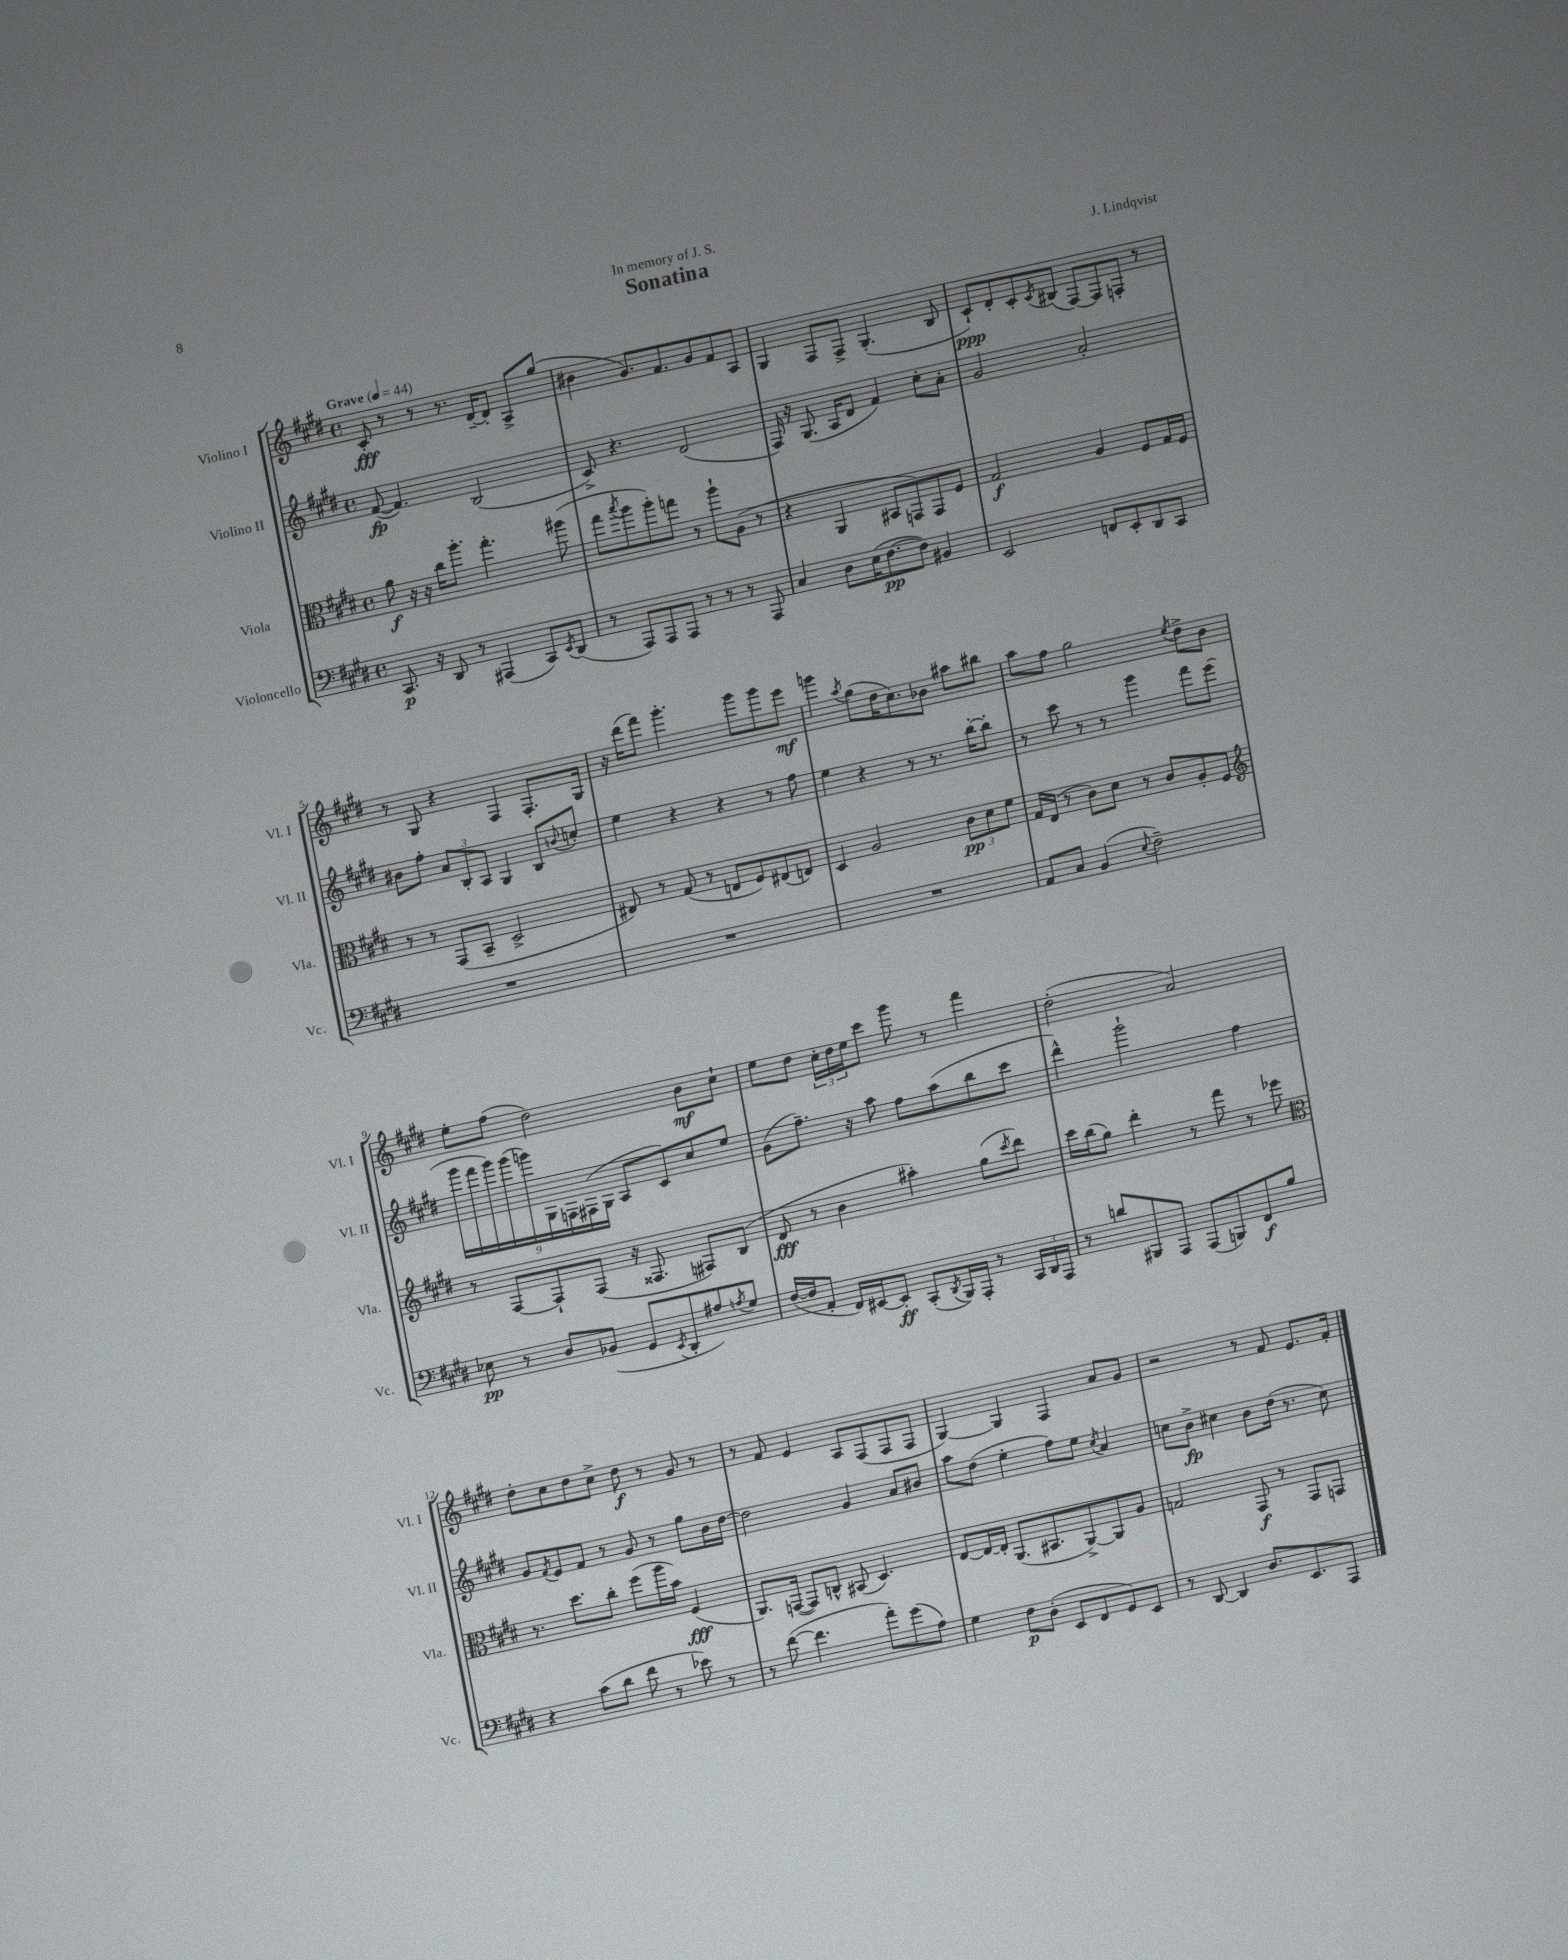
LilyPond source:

\header { title = "Sonatina" composer = "J. Lindqvist" dedication = "In memory of J. S." }
<<
\new StaffGroup <<
\new Staff = "s0" \with { instrumentName = "Violino I" shortInstrumentName = "Vl. I" } {
    \clef treble \key e \major \defaultTimeSignature \time 4/4 \tempo "Grave" 4 = 44
    cis'8-.\fff r8 r8 r8. dis'16~-- dis'8-. a8-> gis''8( |
    bis'4 gis'8.) fis'8. gis'8 fis'8 a8 |
    gis4 fis8 fis8-> gis4.-.( b8 |
    cis'8-!\ppp) dis'8-. cis'8-. \acciaccatura { cis'8 } bis8( fis8~) fis8 f8-. r8 |
    r8 gis8 r4 fis4 fis8.-. gis16 |
    r16 dis'''16( fis'''8) gis'''4.-. gis'''8 gis'''8 e'''8\mf |
    g'''4 \acciaccatura { a''8 } gis''8( dis''16 cis''8.) bes'8 ais''8 bis''8 |
    a''8 fis''8 gis''2 \acciaccatura { e''8 } dis''8-> b'8 |
    e''8-. fis''8( dis''2) b'8\mf cis''8-! |
    e''8 dis''8 \tuplet 3/2 { cis''16-. dis''16 e''16 } cis'''8 gis'''8 r8 fis'''4 |
    dis''2-.( a'2) |
    dis''8-. cis''8 dis''8 cis''8-> dis''8\f r8 gis'8 r8 |
    r8 fis'8 e'4 a8 fis8( fis8 fis8 |
    gis4~) gis4 fis4 a'8 gis'8 |
    r2 r8 fis'8 e'8. fis'16-. \bar "|." |
}
\new Staff = "s1" \with { instrumentName = "Violino II" shortInstrumentName = "Vl. II" } {
    \clef treble \key e \major \defaultTimeSignature \time 4/4
    fis'8~\fp( fis'4.) b2( |
    cis'8->) r4. dis'2( |
    fis16) r16 gis8.( a16 dis'8 fis'4) cis''8-. a'8-. |
    gis'2 a'2-. |
    bis'8 fis''8-. \tuplet 3/2 { a'8 b8-. a8 } gis4 b8 \appoggiatura { b'8 } c''8-. |
    e''4 r4 r4 r8 fis''8 |
    e''4 r4 r8 r8. b''16~-. b''8-. |
    r8 cis'''8 r8 r8 gis'''4 fis'''8 e'''8( |
    \tuplet 9/8 { gis'''16 fis'''16 gis'''16) gis'''16( g'''16) gis16 f16 fis16( gis16 } a8 cis'8) cis''8 e''8 |
    gis'8( fis''8.--) r16 a''8 fis''8 a''8( b''8 cis'''8 |
    dis'''4-^) gis'''2-! fis''4 |
    gis'8 \acciaccatura { fis'8 } e'8 fis'8 r8 gis'8 r8 gis''8 b'16 dis''16~ |
    dis''2 gis'4 a'8 bis'8 |
    a''8 dis''8( e''4-. fis''8) e''8 \acciaccatura { cis''8 } a'4 |
    c''8 b'8->\fp cis''4 b'8 dis''16( r8. cis''8) \bar "|." |
}
\new Staff = "s2" \with { instrumentName = "Viola" shortInstrumentName = "Vla." } {
    \clef alto \key e \major \defaultTimeSignature \time 4/4
    a'8\f r16 r16 cis''16 a''8.-. gis''4.-. ais''8( |
    gis''8 \acciaccatura { b''8 } a''8 a''8-.) g''8 r8 a''8-! a8( r8 |
    r4 a,4 bis,8 g,8) g,8 fis8 |
    gis2\f a4 fis8 gis16 fis16 |
    r8 r8 gis,8( b,8-- dis2-> |
    eis8) r8 gis8( r8 e8 fis8) eis8( e8) |
    dis4 a2 \tuplet 3/2 { cis'8\pp dis'8 fis'8 } |
    gis16 e16( r8 cis'8) dis'8 r8 cis'8 a8-. fis8 |
    \clef treble r8 fis8~ fis8-! fis8( r16 fisis8. fis8) b8( |
    dis'8\fff r8 b'4 ais''4-.) gis''8( \acciaccatura { cis'''8 } dis'''8) |
    cis'''16 b''16( gis''8) dis'''4-. r8 fis'''8 r8 ees'''8 |
    \clef alto r8. dis''8. cis''8-. fis''8( a''16 b'16) fis4\fff( |
    a,8.) g,16~( g,8) c8-^ bis,8( dis4.) |
    e8~ e16~ e16-. a,8.( bis,8. a,8~->) a,8 a8 |
    g2 gis,8\f r8 gis,8 g,8 \bar "|." |
}
\new Staff = "s3" \with { instrumentName = "Violoncello" shortInstrumentName = "Vc." } {
    \clef bass \key e \major \defaultTimeSignature \time 4/4
    cis,8.\p r16 dis,8 r8 ais,,4( cis,8) \acciaccatura { e,8 } dis,8( |
    r8 a,,8) a,,8 a,,8 r8 r8 r8 a,,8 |
    cis4 dis8 e16( fis8.~\pp fis8) bis,4 |
    e,2 f,8 e,8-. dis,8 cis,8 |
    R1 |
    R1 |
    R1 |
    a,8 cis8 b,4( \appoggiatura { e8 } fis2--) |
    ees8\pp r8 dis8 bes,8( gis,8 \acciaccatura { e,8 } dis,8-. ais8) \acciaccatura { a8 } gis8 |
    fis16~( fis16 a,8-. fis,16) eis,16~ eis,8-.\ff cis,8-.( \acciaccatura { dis,8 } b,,16) a,,16-. r8 \tuplet 3/2 { cis,16 dis,16 a,,16 } |
    r8 d'8 bis,,8 a,,8 a,,8( b,,8) fis,8\f b8 |
    r4 cis'8( dis'8 fis'8 r8 ees'8) r8 |
    r8 fis'8~( fis'4. a'8-.) gis'8( a8) |
    gis4 fis8\p dis8-.( e,8 fis,8 gis,8) e,8 |
    r8 dis,8~ dis,4 dis8. e,8. a,,8 \bar "|." |
}
>>
>>
